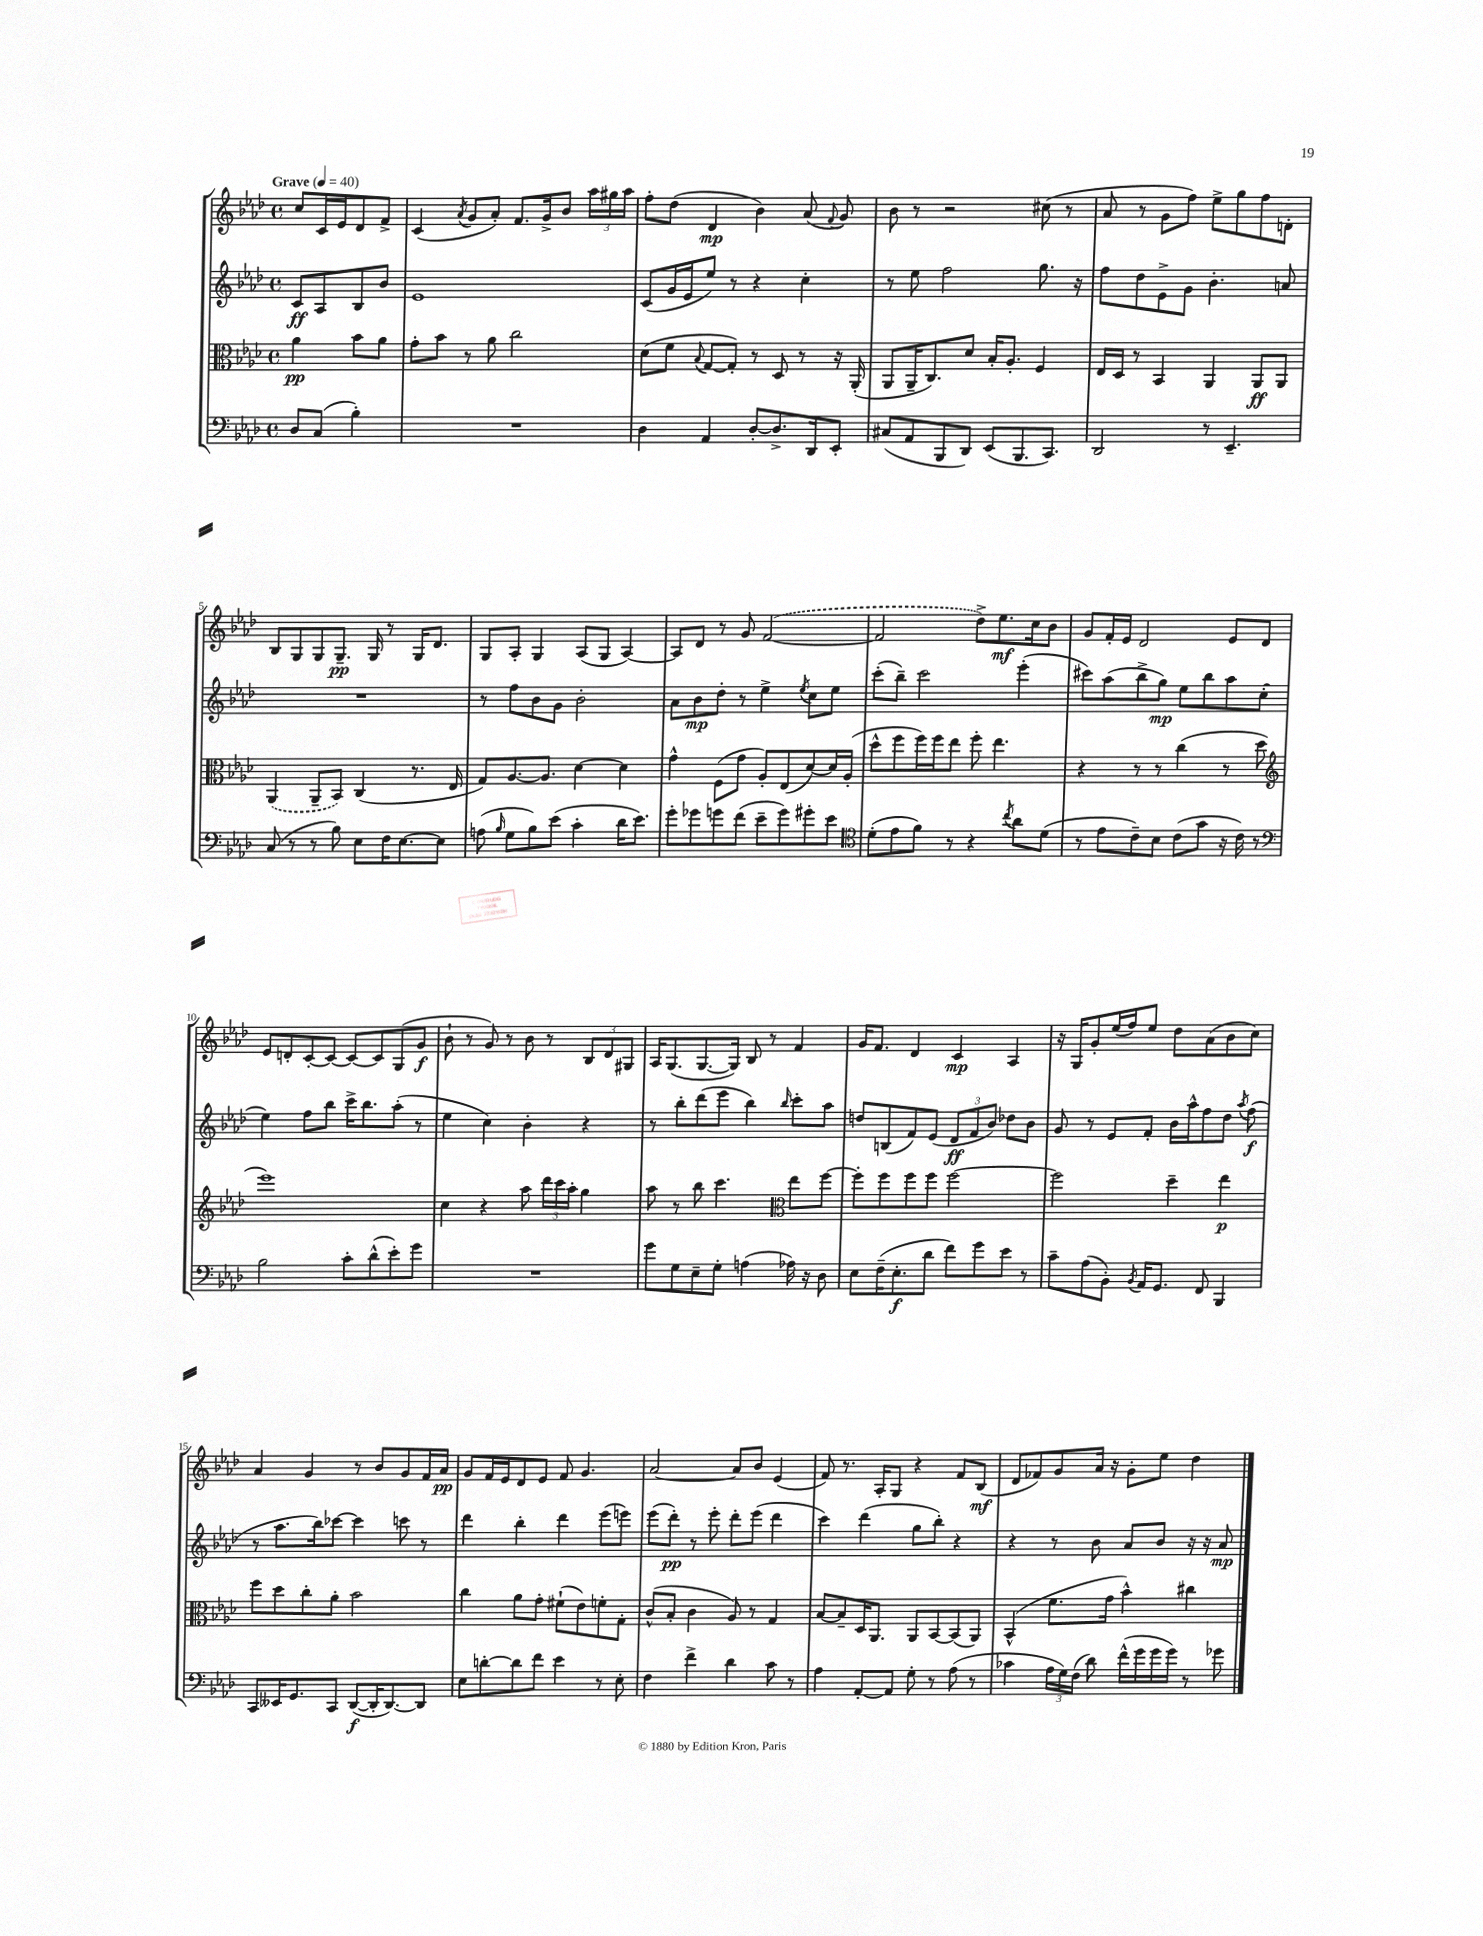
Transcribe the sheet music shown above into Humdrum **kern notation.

**kern	**kern	**kern	**kern
*staff4	*staff3	*staff2	*staff1
*clefF4	*clefC3	*clefG2	*clefG2
*k[b-e-a-d-]	*k[b-e-a-d-]	*k[b-e-a-d-]	*k[b-e-a-d-]
*M4/4	*M4/4	*M4/4	*M4/4
*met(c)	*met(c)	*met(c)	*met(c)
*MM40	*MM40	*MM40	*MM40
8D-	4a-	8c	8cc
(8C	.	8A-	16c
.	.	.	16e-
4B-')	8b-	8B-	8d-
.	8a-	8b-	8f^
=	=	=	=
1r	8g'	1e-	(4c
.	8b-	.	.
.	.	.	8qa-
.	8r	.	8g
.	8a-	.	8a-')
.	2cc	.	8.f
.	.	.	16g^
.	.	.	8b-
.	.	.	24aa-
.	.	.	24gg#
.	.	.	24aa-
=	=	=	=
4D-	(8d-	(8c	8ff'
.	8f	16g	(8dd-
.	.	16e-	.
.	8qqB-	.	.
4AA-	[8G	8ee-)	4d-
.	8G'])	8r	.
[8D-'	8r	4r	4b-)
8.D-^]	8D-	.	.
.	8r	4cc'	(8a-
16DD-	.	.	.
.	.	.	8qqf
8EE-'	16r	.	8g)
.	(16AA-'	.	.
=	=	=	=
(8C#	8AA-	8r	8b-
8AA-	16AA-~	8ee-	8r
.	8.C)	.	.
8BBB-	.	2ff	2r
8DD-)	8d-	.	.
(8EE-	16B-'	.	.
.	8.A-'	.	.
8.BBB-	.	.	.
.	4F	8.gg	(8cc#
8.CC)	.	.	.
.	.	.	8r
.	.	16r	.
=	=	=	=
2DD-	16E-	8ff	8a-
.	16D-	.	.
.	8r	8dd-	8r
.	4BB-	8e-^	8g
.	.	8g	8ff)
8r	4AA-	4.b-'	8ee-^
4.EE-~	.	.	8gg
.	8AA-	.	8ff
.	8AA-	8a	8d'
=	=	=	=
(8C	(4AA-	1r	8B-
8r	.	.	8G
8r	8AA-~	.	8G
8B-)	8BB-)	.	8.G~
8E-	(4C	.	.
.	.	.	16G
16F	.	.	8r
[8.E-	.	.	.
.	8.r	.	16G
.	.	.	8.d-
8E-]	.	.	.
.	16E-	.	.
=	=	=	=
(8A	8G)	8r	8G
16qqB-	.	.	.
8G	[8.A-	8ff	8A-'
8B-)	.	8b-	4G
.	8.A-]	.	.
(8e-	.	8g	.
4c'	[4d-	2b-'	(8A-
.	.	.	8G
16d-	4d-]	.	[4A-)
8.e-)	.	.	.
=	=	=	=
8g'	4g^^	8a-	8A-]
8g-	.	8b-	8d-
8g	(8F	8dd-'	8r
(8f	8g	8r	8g
8e-~	8A-')	4ee-^	([2f
8g)	(8E-	.	.
.	.	8qee-	.
8g#'	[8d-)	8cc	.
8e-	16d-]	8ee-	.
.	(16A-'	.	.
=	=	=	=
*clefC4	*	*	*
(8d-'	8dd-^^	(8ccc'	2f]
8e-	8ff	8bb-~)	.
8f)	16ff)	2ccc	.
.	16ff	.	.
8r	8ee-	.	.
4r	8ff'	.	8dd-^)
.	4.ee-	.	8.ee-
8qcc	.	.	.
8a-	.	(4eee-'	.
.	.	.	16cc
(8d-	.	.	8b-
=	=	=	=
8r	4r	8ccc#)	8g
8e-	.	(8aa-	16f'
.	.	.	16e-
8c~)	8r	8bb-^	2d-
8B-	8r	8gg)	.
(8c	(4cc	8ee-	.
8g	.	8bb-	.
16r	8r	8aa-	8e-
16c)	.	.	.
8r	8dd-	(8cc'	8d-
=	=	=	=
*clefF4	*clefG2	*	*
2B-	1eee-)	4ee-)	8e-
.	.	.	8d'
.	.	8ff	[8c'
.	.	8bb-	8c_
8c'	.	16ccc^	8c_
.	.	8.bb-	.
(8d-^^	.	.	8c]
8e-')	.	(8aa-'	(8G
8g	.	8r	8g
=	=	=	=
1r	4cc	4ee-	8b-`
.	.	.	8r
.	4r	4cc)	8g)
.	.	.	8r
.	8aa-	4b-'	8b-
.	24ddd-	.	8r
.	24ccc	.	.
.	24aa-'	.	.
.	4gg	4r	12B-
.	.	.	12d-
.	.	.	12G#
=	=	=	=
8g	8aa-	8r	16A-
.	.	.	(8.G
8G	8r	8bb-'	.
8E-~	8bb-	(8ddd-	[8.G
8G'	4.ccc	8eee-	.
.	.	.	16G])
(4A	.	4bb-)	8B-
.	.	.	8r
*	*clefC3	*	*
.	.	16qqbb-	.
16A-)	8ee-	8ccc'	4f
16r	.	.	.
8D-	[8ff	8aa-	.
=	=	=	=
8E-	8ff']	8dd	16g
.	.	.	8.f
(16F~	8ff	(8B	.
8.E-'	.	.	.
.	8ff	8f)	4d-
8d-	8ff	(8e-	.
8f)	[2ff	12d-	4c
.	.	12f	.
8g	.	.	.
.	.	12b-)	.
8e-	.	8dd-	4A-
8r	.	8b-	.
=	=	=	=
8c~	2ff]	8g	16r
.	.	.	16G
(8A-	.	8r	8g'
8BB-')	.	8e-	(16ee-
.	.	.	16ff)
8qBB-	.	.	.
16AA-	.	8f'	8ee-
8.GG	.	.	.
.	4dd-~	16b-	8dd-
.	.	16aa-^^	.
8FF	.	8ff	(8a-
4BBB-	4ee-	8dd-	8b-
.	.	8qaa-	.
.	.	(8ff	8cc)
=	=	=	=
8CC	8ff	8r	4a-
16EE--	8dd-	8.aa-	.
8.GG	.	.	.
.	8cc'	.	4g
.	.	16bb-)	.
8CC	8a-'	[8ccc-	.
([8DD-	2b-	4ccc-]	8r
16DD-']	.	.	8b-
[8.DD-)	.	.	.
.	.	8ccc	8g
8DD-]	.	8r	16f
.	.	.	16a-
=	=	=	=
8E-	4cc	4ddd-	8g
[8d'	.	.	16f
.	.	.	16e-
8d]	8a-	4bb-'	8d-
8f	8g'	.	8e-
4e-	(8f#`	4ddd-	8f
.	8e-)	.	4.g
8r	8f'	(8eee-	.
8E-'	8G'	8eee)	.
=	=	=	=
4F	(8c^^	(8eee-	[2a-
.	8B-'	8ddd-')	.
4f^	4c	8r	.
.	.	8eee-'	.
4d-	8A-)	8ddd-'	8a-]
.	8r	(8eee-	8b-
8c	4G	4ddd-	(4e-
8r	.	.	.
=	=	=	=
4A-	[8B-	4ccc)	8f)
.	8B-~]	.	8.r
[8AA-'	16D-	(4ddd-	.
.	8.AA-	.	16A-'
8AA-]	.	.	8G
8G'	8AA-	8gg	4r
8r	[8BB-	8bb-')	.
(8A-	(8BB-]	4r	8f
8r	8AA-)	.	(8B-
=	=	=	=
4c-	(4BB-^^	4r	8d-
.	.	.	8f-)
24A-	8.f	8r	8g
24G)	.	.	.
(24F	.	.	.
8d-)	.	8b-	16a-
.	16g	.	16r
(16f^^	4b-^^)	8a-	8g'
16g	.	.	.
16g	.	8b-	8ee-
16g)	.	.	.
8r	4cc#	16r	4dd-
.	.	16r	.
8g-	.	8a-	.
==	==	==	==
*-	*-	*-	*-
